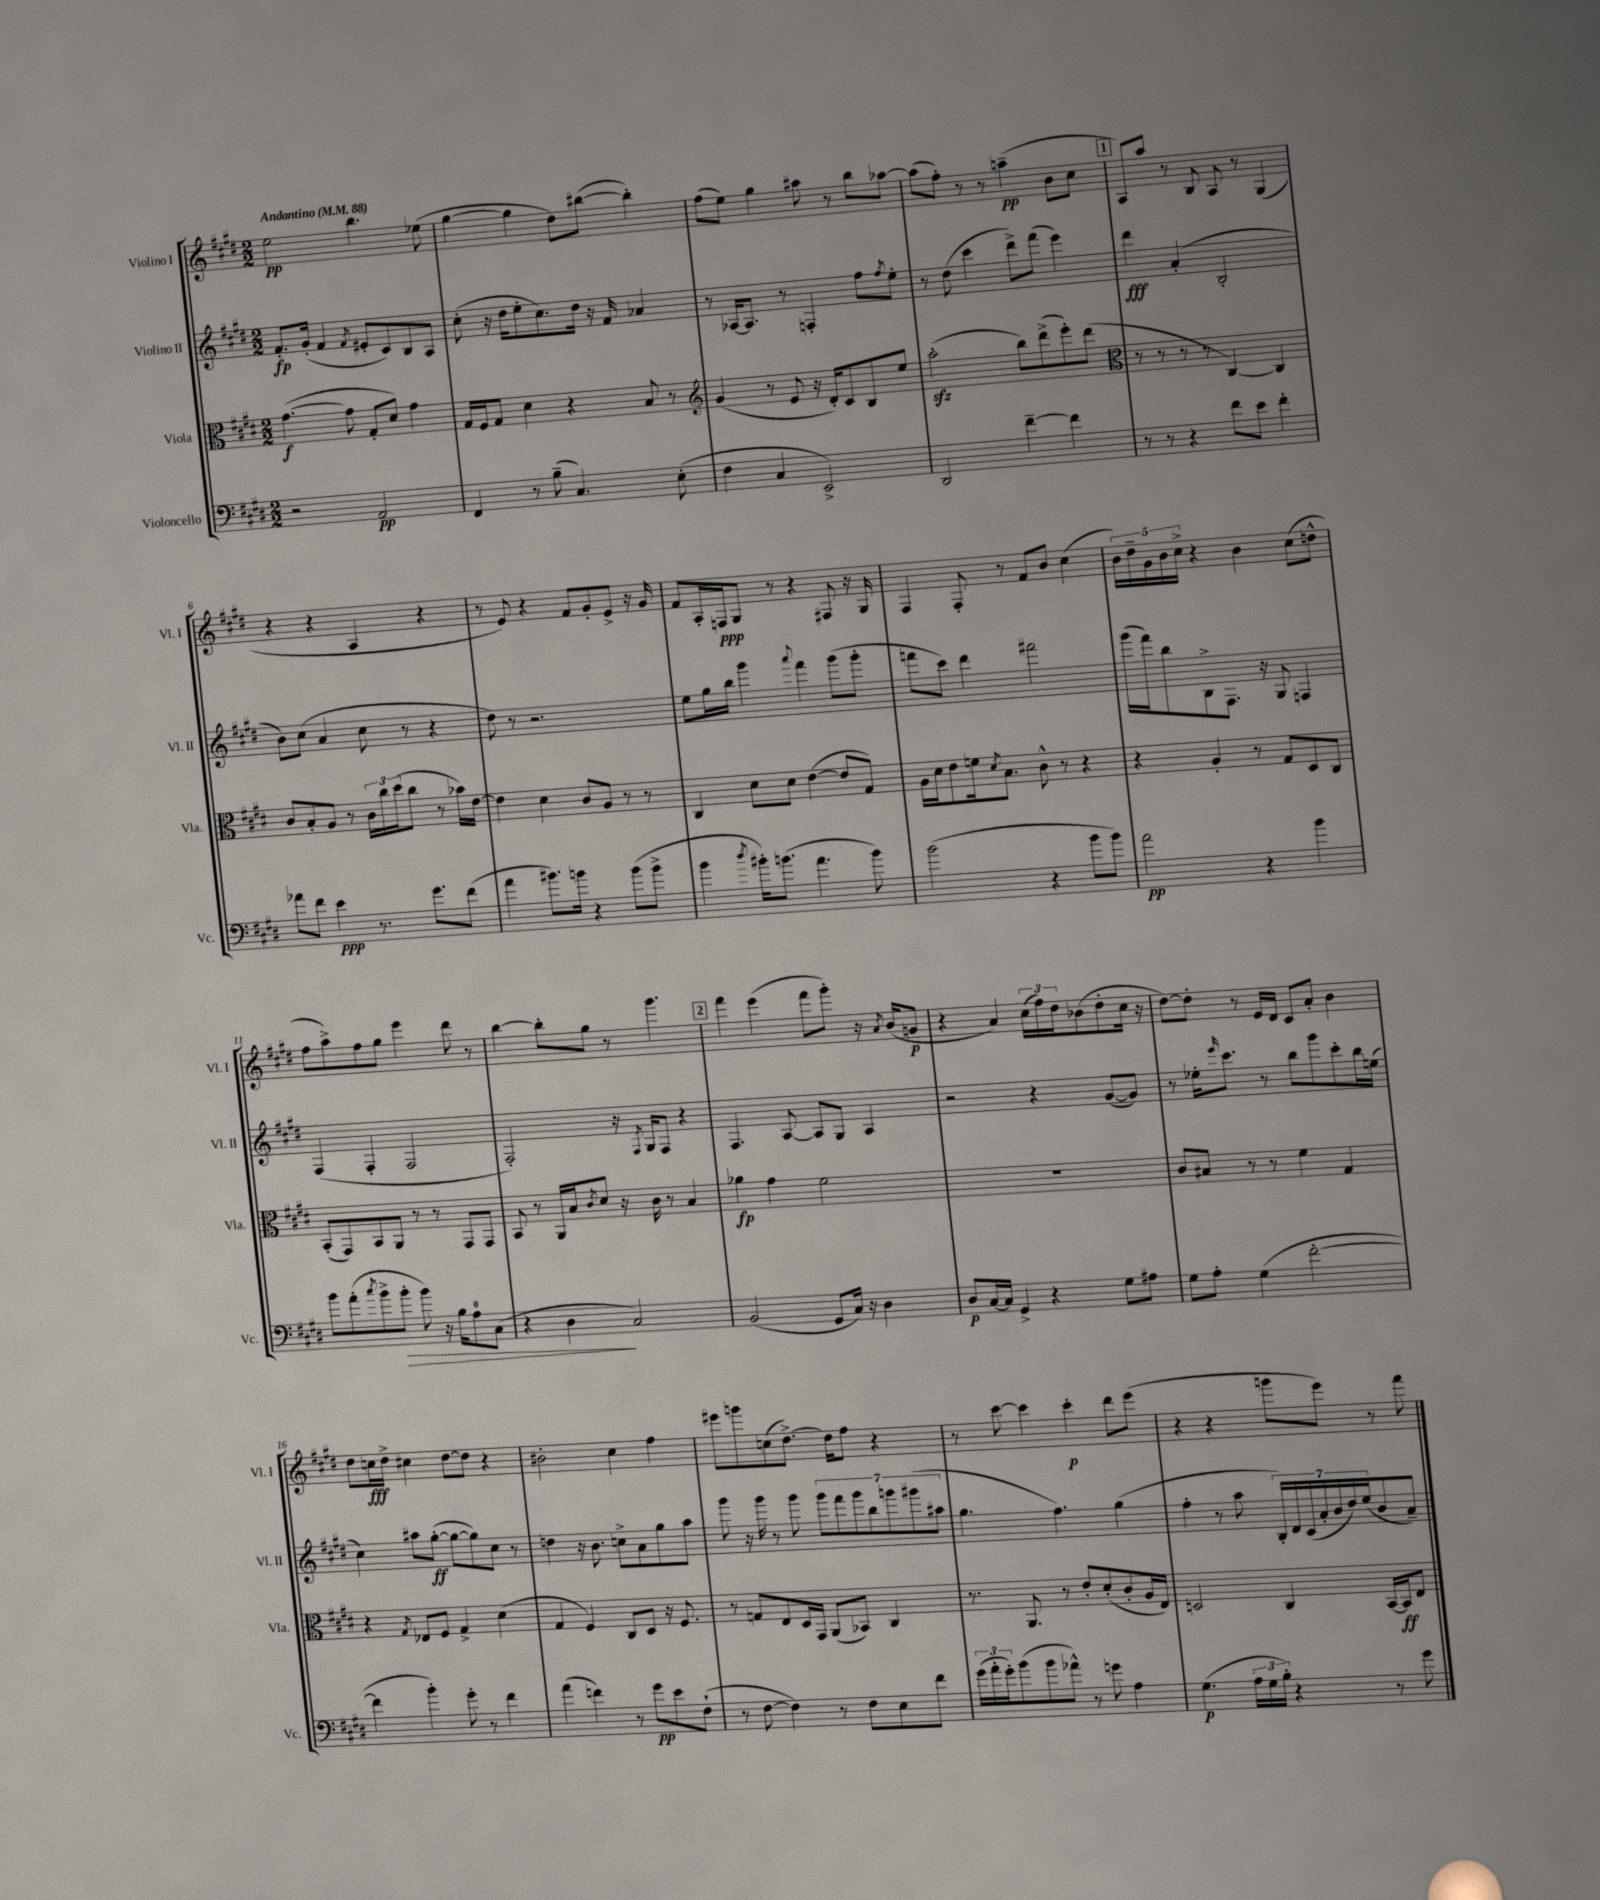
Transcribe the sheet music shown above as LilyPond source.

<<
\new StaffGroup <<
\new Staff = "s0" \with { instrumentName = "Violino I" shortInstrumentName = "Vl. I" } {
    \clef treble \key e \major \numericTimeSignature \time 2/2 \tempo "Andantino" 4 = 88
    e''2\pp b''4. ees''8( |
    gis''4~ gis''4 dis''8) bis''8~( bis''4-.) |
    fis''8( e''8) gis''4 ais''8 r8 b''8 aes''8~ |
    aes''8( fis''8-.) r8 r8 a''4--\pp( b'8 cis''8 |
    \mark \markup { \box "1" } a8) a''8 r8 b8 a8 r8 gis4( |
    r4 r4 a4 r4 |
    r8 e'8) r4 fis'8 gis'8-. e'8-> r16 gis'16 |
    fis'8 a16-. f16\ppp gis8 r8 r4 fis8 r16 gis16 |
    fis4 fis8-. r8 fis'8 b'8 cis''4( |
    \tuplet 5/4 { b'16) dis''16-- gis'16 b'16 cis''16-> } r4 b'4 cis''8( d''8-^ |
    fis''8 a''8->) fis''8 gis''8 e'''4 dis'''8 r8 |
    b''4~ b''8-. gis''8 r8 gis'''4. |
    \mark \markup { \box "2" } fis'''4 e'''4( fis'''8 gis'''8-.) r16 \acciaccatura { a'8 } b'16( g'8\p |
    r4 a'4) \tuplet 3/2 { cis''16( fis''16) dis''16 } bes'8( dis''8-. cis''16 r16 |
    dis''8~) dis''8-. r8 e'16 dis'16 cis'8 a'8-. b'4 |
    dis''8 c''16\fff dis''16-> cis''4 dis''8~ dis''8 r4 |
    bis'2-. cis''4 fis''4 |
    eis'''8 g'''8 c''8( dis''8.~->) dis''16 fis''8 r4 |
    r8 cis'''8~ cis'''4 cis'''4-.\p dis'''8 e'''8( |
    r4 r4 g'''8 e'''8) r8 fis'''8 \bar "|." |
}
\new Staff = "s1" \with { instrumentName = "Violino II" shortInstrumentName = "Vl. II" } {
    \clef treble \key e \major \numericTimeSignature \time 2/2
    fis'8.-.\fp gis'16-.( fis'4 \acciaccatura { fis'8 } eis'8-. cis'8) b8 a8 |
    cis''8-.( r16 dis''16 e''8-. cis''8.) dis''16 r16 fis'16 aes'4 |
    r8 aes16~ aes8. r8 f4-. fis''8 \acciaccatura { fis''8 } e''8-. |
    r8 dis''8( cis'''4 dis'''8->) fis'''8( e'''4) |
    \mark \markup { \box "1" } dis'''4\fff a'4-.( b2-. |
    b'8) cis''8( a'4 cis''8 r8 r4 |
    dis''8) r8 r2. |
    e''8 gis''16 b''16 gis'''4 \appoggiatura { a'''8 } fis'''4 gis'''8( gis'''8-. |
    f'''8 cis'''8) dis'''4 fis'''2 |
    gis'''16( fis'''16) b''8 b8-> fis8. r16 gis8 f4 |
    fis4( fis4-. fis2 |
    fis2-.) r16 \acciaccatura { fis8 } gis16 fis8 r4 |
    \mark \markup { \box "2" } fis4. a8~ a8 gis8 a4 |
    r2 r4 gis'8~( gis'8) |
    r8 ees''16-. \grace { e'''16 } cis'''8. r8 b''8 gis'''8 cis'''8-. b''16 e''16( |
    cis''4) ais''8 gis''8~-.\ff( gis''8~ gis''8) cis''8 r8 |
    d''4 r16 b'8. c''8-> a'8 gis''8 a''8 |
    gis'''8 r16 gis'''16 r8 gis'''8 \tuplet 7/4 { gis'''8 fis'''8 gis'''8 b''8 g'''8 gis'''8( ais''8 } |
    gis''4. fis''4.) gis''4( |
    fis''4-. r8 a''8 \tuplet 7/4 { b16-.) dis'16 cis'16( a'16-. b'16 dis''16) e''16( } b'8 a'8--) \bar "|." |
}
\new Staff = "s2" \with { instrumentName = "Viola" shortInstrumentName = "Vla." } {
    \clef alto \key e \major \numericTimeSignature \time 2/2
    gis'4.~\f( gis'8 gis8-. dis'8) gis'4 |
    gis16 fis16 gis8 dis'4 r4 b8 r8 |
    \clef treble gis'4( r8 e'8 r16 dis'16-.) cis'8 b8 e''8 |
    a''2-.\sfz( b''8) dis'''8->( e'''8-.) dis'''8( |
    \mark \markup { \box "1" } \clef alto r8 r8 r8 r8 cis4~) cis4 |
    cis'8 b8-. a8 r8 \tuplet 3/2 { cis'16 cis''16 dis''16( } cis''8 r8 bes'16) e'16~ |
    e'4 dis'4 cis'8 a8 r8 r8 |
    cis4 dis'8 dis'8 e'4~( e'8 gis8) |
    a16 dis'16 e'8 f'16 \acciaccatura { dis'8 } b8. cis'8-^ r8 r4 |
    r4 a4-. r8 gis8 dis8 cis8 |
    b,8-.( gis,8) b,8 a,8 r8 r8 gis,8 gis,8 |
    b,8 r8 a,16 b16 \acciaccatura { cis'8 } dis'8 r16 cis'16 r8 b4 |
    \mark \markup { \box "2" } aes'4\fp gis'4 fis'2 |
    R1 |
    cis'8 bis8 r8 r8 fis'4 gis4 |
    r4 \acciaccatura { gis8 } ees8 fis8 gis4-> dis'4( |
    gis4 fis4) cis8 dis8 r16 fis8. |
    r8 g8 e8 dis16 gis,16 a,8( bes,8) cis4 |
    r8. a,8. r8 e'8-. dis'8-.( cis'8-. a16 e16) |
    d2 cis4 b,16~ b,16\ff e8 \bar "|." |
}
\new Staff = "s3" \with { instrumentName = "Violoncello" shortInstrumentName = "Vc." } {
    \clef bass \key e \major \numericTimeSignature \time 2/2
    r2 a,2\pp |
    fis,4 r8 b8--( cis4.) e8-.( |
    fis4 cis4 e,2->) |
    dis,2 fis'4~-- fis'4 |
    \mark \markup { \box "1" } r8 r8 r4 fis'8 e'8 fis'4-. |
    aes'8 fis'8 e'4\ppp r8. gis'8. fis'8( |
    a'4 bis'8.) b'16 r4 b'8( b'8-> |
    b'4 \acciaccatura { dis''8 } bis'16-.) b'8.( a'4. b'8) |
    b'2( r4 b'8 b'8) |
    a'2\pp r4 b'4 |
    b'8 a'8-.( \acciaccatura { cis''8 } b'8-> b'8-.\> b'8) r16 b16 a8-0 cis8( |
    r4 dis4\! cis2) |
    \mark \markup { \box "2" } b,2( gis,8 cis16) r16 dis4 |
    dis8\p cis16~ cis16 gis,4-> r4 gis8 ais8 |
    gis8 a8-. gis4( fis'2~-. |
    fis'4 b'4-.) gis'8-. r8 fis'4 |
    a'4( f'4) r8 gis'8\pp e'8 fis8-!( |
    r8 fis8~ fis4) r8 fis8 e8 fis'8 |
    \tuplet 3/2 { gis'16( a'16-. gis'16-.) } b'8( b'8 aes'8-^) r8 g'8 a4 |
    gis4.\p( \tuplet 3/2 { a16 gis16 b16-.) } r4 r8 gis'8 \bar "|." |
}
>>
>>
